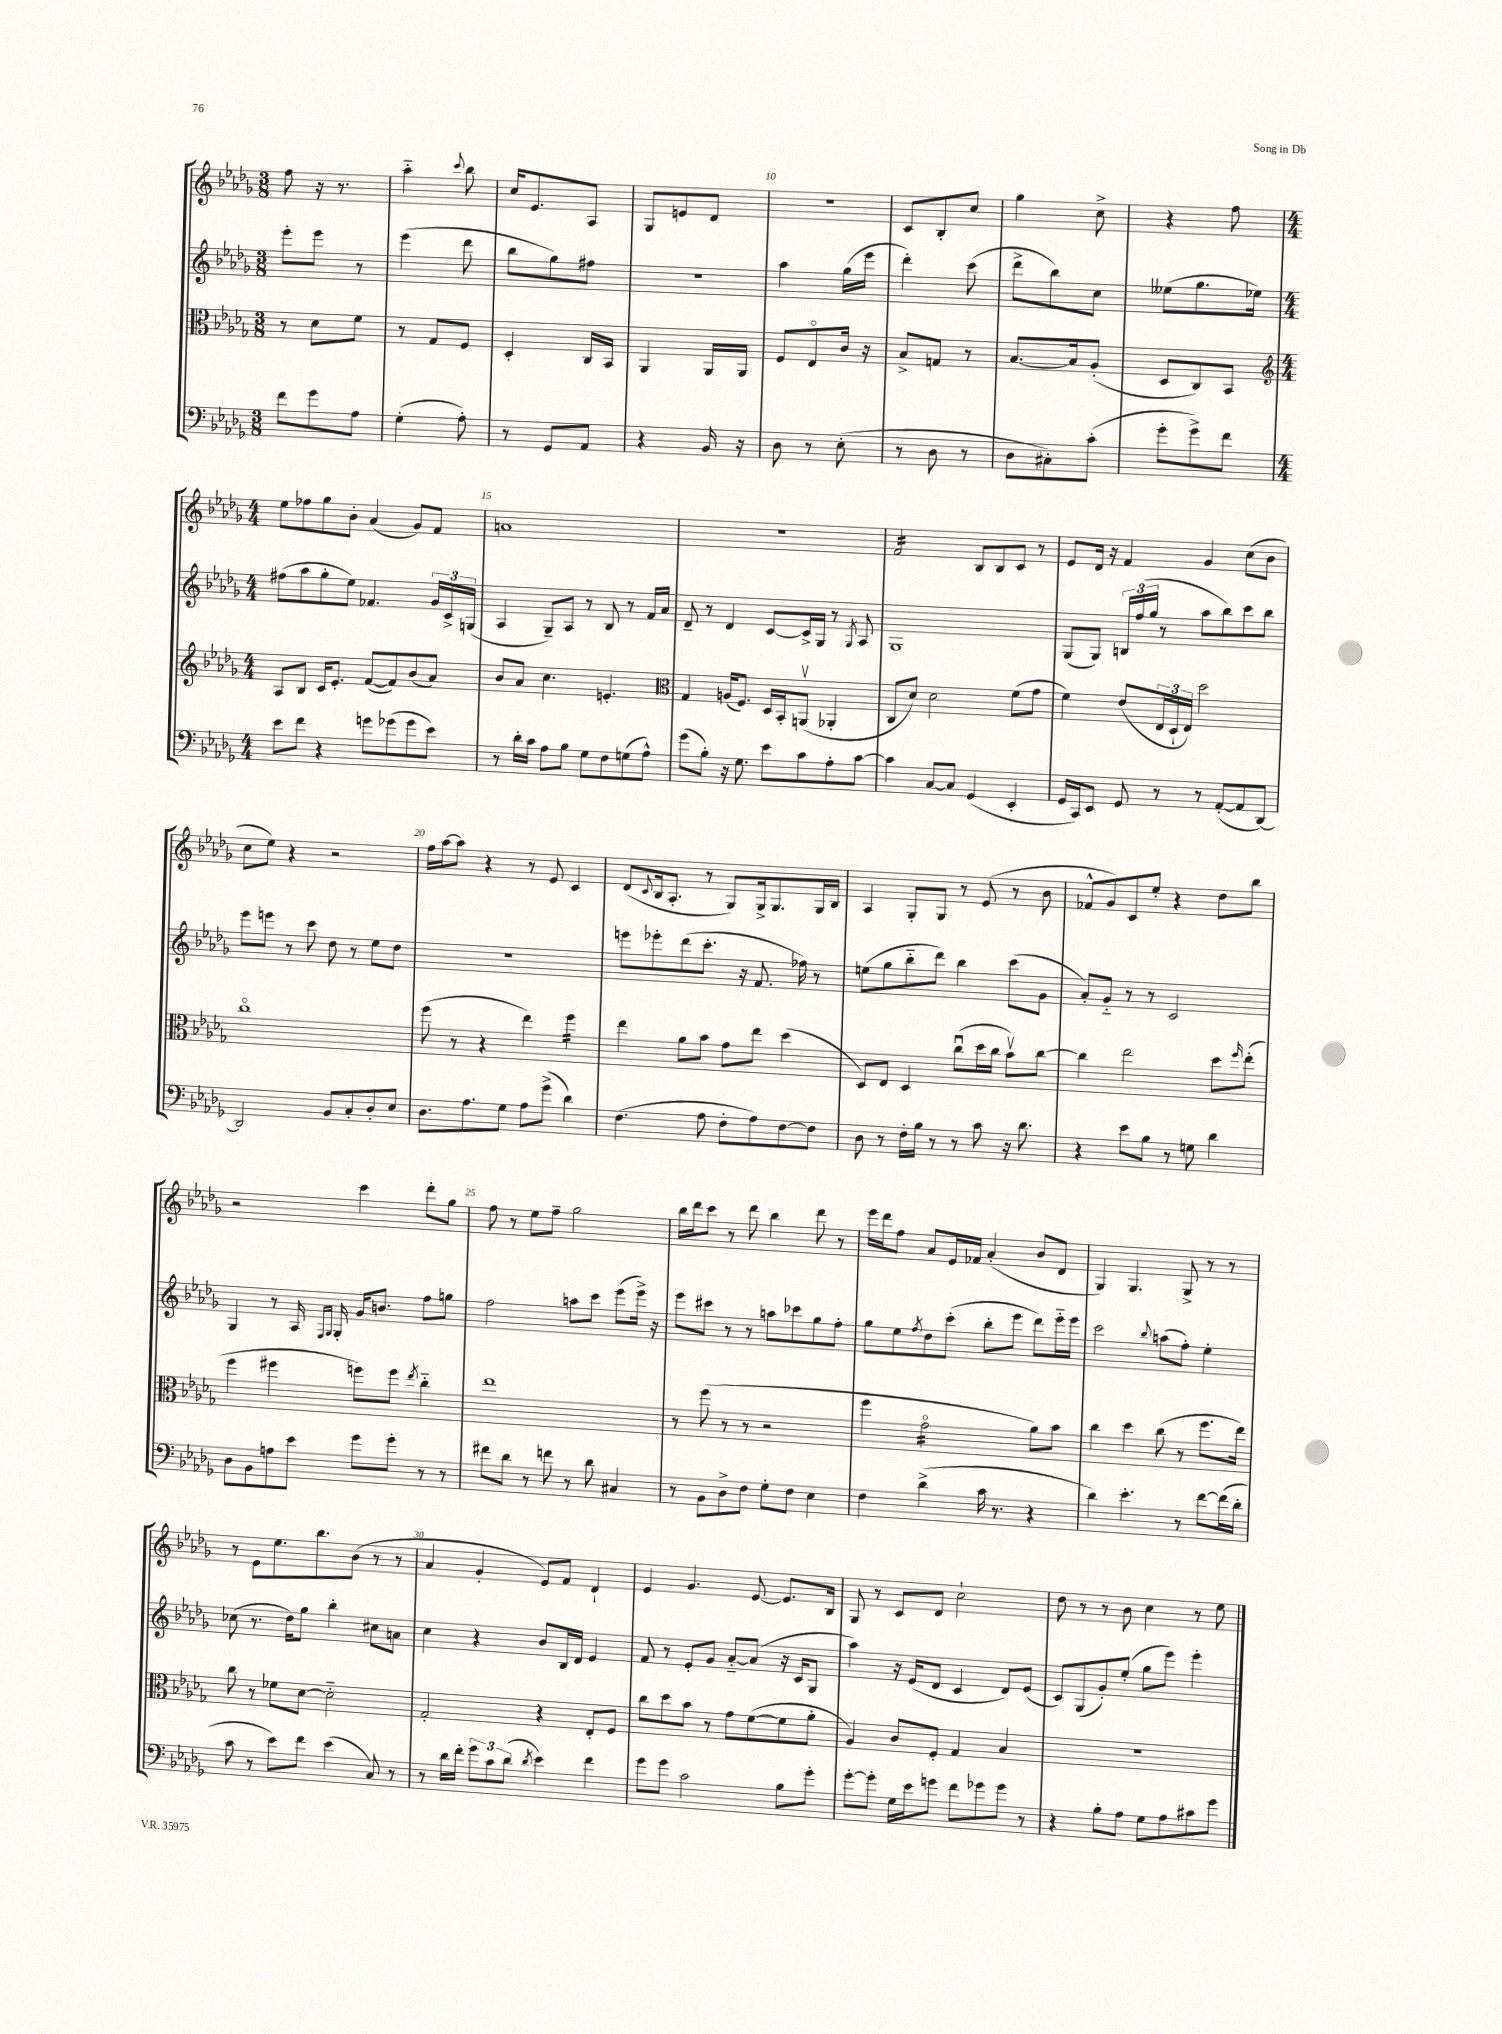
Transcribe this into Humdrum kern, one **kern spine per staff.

**kern	**kern	**kern	**kern
*staff4	*staff3	*staff2	*staff1
*clefF4	*clefC3	*clefG2	*clefG2
*k[b-e-a-d-g-]	*k[b-e-a-d-g-]	*k[b-e-a-d-g-]	*k[b-e-a-d-g-]
*M3/8	*M3/8	*M3/8	*M3/8
8f	8r	8eee-'	8ff
8g-	8d-	8eee-	16r
.	.	.	8.r
8A-	8f	8r	.
=	=	=	=
(4G-'	8r	(4eee-	4aa-'~
.	8G-	.	.
.	.	.	8qqccc
8A-')	8F	8ddd-	8bb-
=	=	=	=
8r	4D-'	8bb-	16cc
.	.	.	8.e-
8GG-	.	8gg-)	.
8AA-	16C	8ff#	8A-
.	16BB-	.	.
=	=	=	=
4r	4AA-	4.r	8G-
.	.	.	8e
16BB-	16AA-	.	8d-
16r	16AA-	.	.
=	=	=	=
8D-	8F	4aa-	4.r
8r	8E-o	.	.
(8E-'	16c	(16gg-	.
.	16r	16eee-	.
=	=	=	=
8r	8B-^	4ddd-')	8c
8D-	8G	.	8B-'
8r	8r	(8ccc	8cc
=	=	=	=
8D-	[8.B-	8ddd-^	4gg-
8C#')	.	8bb-)	.
.	16B-]	.	.
(8c'	(8A-'	8cc	8cc^
=	=	=	=
8g-'	8D-	(8ee--	4r
8g-^)	8C)	8.gg-	.
8f	8BB-	.	8ff
.	.	16ee-)	.
=	=	=	=
*	*clefG2	*	*
*M4/4	*M4/4	*M4/4	*M4/4
8e-	8A-	(8ff#	8ee-
8f	8B-	8aa-	8ff-
4r	16c	8gg-'	8gg-
.	8.e-'	.	.
.	.	8ee-)	8b-'
8g	([8f	4.f-	(4a-
(8g-	8f])	.	.
8g-	(8b-	.	8g-)
8e-)	8a-)	24g-	8f
.	.	24c^	.
.	.	(24G	.
=	=	=	=
8r	8b-	4A-	1a
16d-'	8a-	.	.
16c	.	.	.
8A-	4.cc	8G-~)	.
8B-	.	8A-	.
8G-	.	8r	.
8F	4.e'	8B-	.
(8G	.	8r	.
8A-^^)	.	16f	.
.	.	16a-	.
=	=	=	=
*	*clefC3	*	*
(8g-	4G-	8d-~	1r
8B-')	.	8r	.
16r	(16A	4d-	.
8.G-	8.F)	.	.
8e-	16D-	[8c	.
.	16BB-'	.	.
8c	(8AAv	16c^]	.
.	.	16G-	.
8A-'	4AA-'	8r	.
.	.	8qG-	.
[8c	.	8A-	.
=	=	=	=
4c]	8C	1G-	2f
.	8d-)	.	.
[8C	2d-	.	.
8C]	.	.	.
(4GG-	.	.	8B-
.	.	.	8B-
4EE-'	(8f	.	8c
.	8g-	.	8r
=	=	=	=
16GG-	4f)	(8G-	8e-
16CC)	.	.	.
8EE-	.	8G-)	16d-
.	.	.	16r
8GG-	(8e-	24B	4f
.	.	(24ff	.
.	.	24gg-	.
8r	24E-	8r	.
.	24D-`	.	.
.	24E-)	.	.
8r	2dd-	8aa-	4g-
([8AA-'	.	8bb-)	.
8AA-]	.	8ccc	(8cc
[8DD-)	.	8bb-	8b-
=	=	=	=
2DD-]	1cco	8eee-	8cc
.	.	8eee	8ee-)
.	.	8r	4r
.	.	8ccc	.
8BB-	.	8dd-	2r
8C'	.	8r	.
8D-'	.	8ee-	.
8E-	.	8dd-	.
=	=	=	=
8.D-	(8ff	1r	16ff
.	.	.	[16aa-
.	8r	.	8aa-]
8.A-	.	.	.
.	4r	.	4r
8G-	.	.	.
8A-	4ee-)	.	8r
(8g-^	.	.	8e-
4d-)	4ff	.	4c
=	=	=	=
(4.F	4ee-	8eee	(8d-
.	.	.	8qqc
.	.	8eee-'	16B-
.	.	.	8.A-'
.	8a-	(8ddd-	.
8A-	8b-	8.ccc'	8r
8F'	8g-	.	8G-)
.	.	16r	.
8A-)	8ee-	8.f	16G-^
.	.	.	8.G-
[8F	(4dd-	.	.
.	.	16ff-)	.
8F]	.	8r	16G-
.	.	.	16B-
=	=	=	=
8D-	8D-)	(8ee	4A-
8r	8E-	8gg-	.
16F'	4D-	8bb-'~	8G-'
16B-	.	.	.
8r	.	8ddd-)	8G-
8r	(8ccu	4bb-	8r
8c	16dd-	.	(8e-
.	16cc	.	.
16r	8b-v)	(8ccc	8r
8.d-	.	.	.
.	[8cc	8g-	8b-
=	=	=	=
4r	4cc]	8a-')	8f-^^
.	.	8g-'~	8g-)
8e-	2ee-	8r	8c
8B-	.	8r	8ee-'
8r	.	2c	4r
8G	.	.	.
4d-	8dd-	.	8dd-
.	16qqff	.	.
.	(8ee-'	.	8bb-
=	=	=	=
8D-	4ff	4G-	2r
8BB-	.	.	.
8A	4ff#	8r	.
8e-	.	16A-	.
.	.	16qqF	.
.	.	16qqG-	.
.	.	16G-'	.
8g-	8ff)	16g-	4ccc
.	.	8.b	.
8g-'	8ff	.	.
.	8qee-	.	.
8r	4cc'~	8ff	8ddd-'
8r	.	8gg	8gg-
=	=	=	=
8f#	1ee-	2ff	8ff
8d-	.	.	8r
8r	.	.	8ee-
8f	.	.	8ff~
8r	.	8aa	2gg-
8d-	.	8ccc	.
4C#	.	(8eee-	.
.	.	16eee-^)	.
.	.	16r	.
=	=	=	=
8r	8r	8eee-	16bb-
.	.	.	16ddd-
8BB-	(8ff	8ccc#	8ccc
8D-^	8r	8r	8r
8F	8r	8r	8ddd-
8G-'	2r	8aa	4bb-
8F	.	8ccc-	.
4E-	.	8gg-	8ddd-
.	.	8ff'	8r
=	=	=	=
4F	4ff	8gg-	16eee-
.	.	.	16ddd-
.	.	8ee-	8ff
.	.	8qff	.
(4d-^	2g-o	8dd-	8a-
.	.	(8ccc'	16e-
.	.	.	16f-
16c	.	8bb-'	(4a-'
8.r	.	.	.
.	.	8eee-	.
4r	8a-)	8ddd-)	8b-
.	8b-	16eee-'~	8d-
.	.	16eee-	.
=	=	=	=
4d-)	4cc	2ccc	4G-)
4.e-'	4dd-	.	4.G-
.	.	8qqbb-	.
.	(8cc	(8aa	.
8r	8r	8ff')	8G-^
[8f	8.ff	4ee-'	8r
(16f]	.	.	8r
16d-'	16ee-)	.	.
=	=	=	=
8c	8cc	(8cc-	8r
8r	8r	8.r	8e-
8e-)	8f-	.	8.ee-
.	.	16dd-)	.
8f	[8d-	8gg-	.
.	.	.	8.bb-
(4e-	2d-'~]	4bb-'	.
.	.	.	(8b-
8C)	.	8cc#	8r
8r	.	8a	8r
=	=	=	=
8r	2G-'	4cc	4a-
16d-	.	.	.
16f'	.	.	.
12g-	.	4r	4g-'
12c	.	.	.
(12d-	.	.	.
8qd-	.	.	.
4e-)	4r	8b-	8e-)
.	.	16B-	8f
.	.	16d-	.
4f	8E-'	4e-	4d-`
.	8F	.	.
=	=	=	=
8g-	8cc	8f	4e-
8g-	8dd-	8r	.
2c	8b-	8e-'	4.g-
.	8r	8g-	.
.	8g-	[8a-'~	.
.	([8f	(8a-]	[8e-
8B-	8f]	16r	8.e-]
.	.	16c	.
8g-'	8a-'	8G-	.
.	.	.	16B-
=	=	=	=
[8g-'	4A-)	4aa-)	8G-
8g-']	.	.	8r
16G-	8c	16r	8c
16e-	.	(16e-	.
8g	8F'	8d-	8d-
8f	4G-	4c	2cc`
8g-	.	.	.
8g-	4B-	8d-)	.
8r	.	(8e-	.
=	=	=	=
4r	1r	8c)	8dd-
.	.	(8G-	8r
8B-'	.	8g-')	8r
8A-	.	(8ee-'	8b-
8G-	.	8gg-	4cc
8A-	.	8eee-)	.
8c#	.	4eee-'	8r
8g-	.	.	8ee-
==	==	==	==
*-	*-	*-	*-
